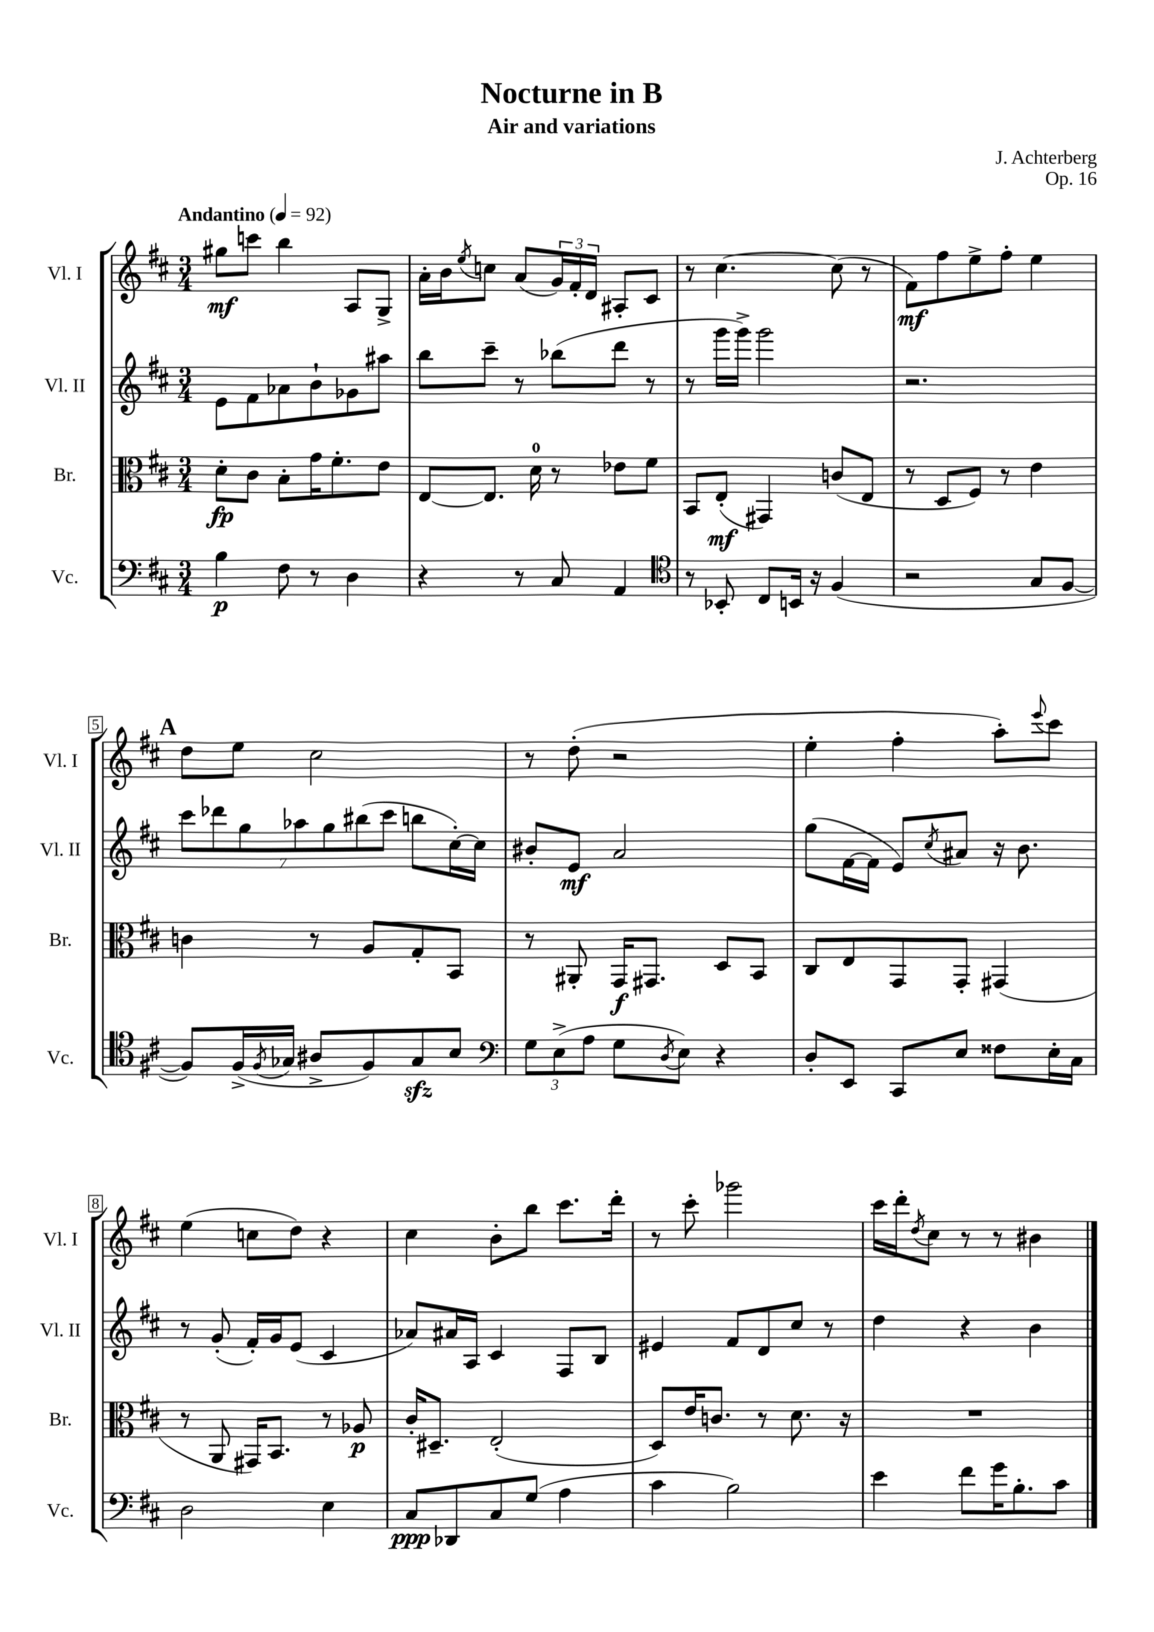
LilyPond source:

\header { title = "Nocturne in B" composer = "J. Achterberg" subtitle = "Air and variations" opus = "Op. 16" }
<<
\new StaffGroup <<
\new Staff = "s0" \with { instrumentName = "Vl. I" shortInstrumentName = "Vl. I" } {
    \clef treble \key d \major \numericTimeSignature \time 3/4 \tempo "Andantino" 4 = 92
    gis''8\mf c'''8 b''4 a8 g8-> |
    a'16-. b'16 \acciaccatura { e''8 } c''8 a'8( \tuplet 3/2 { g'16) fis'16-. d'16 } ais8-. cis'8 |
    r8 cis''4.~ cis''8( r8 |
    fis'8\mf) fis''8 e''8-> fis''8-. e''4 |
    \mark \markup { \bold "A" } d''8 e''8 cis''2 |
    r8 d''8-.( r2 |
    e''4-. fis''4-. a''8-.) \appoggiatura { e'''8 } cis'''8 |
    e''4( c''8 d''8) r4 |
    cis''4 b'8-. b''8 cis'''8. d'''16-. |
    r8 cis'''8-. ges'''2 |
    cis'''16 d'''16-. \acciaccatura { d''8 } cis''8 r8 r8 bis'4 \bar "|." |
}
\new Staff = "s1" \with { instrumentName = "Vl. II" shortInstrumentName = "Vl. II" } {
    \clef treble \key d \major \numericTimeSignature \time 3/4
    e'8 fis'8 aes'8 b'8-! ges'8 ais''8 |
    b''8 cis'''8-- r8 bes''8( d'''8 r8 |
    r8 g'''16 g'''16->) g'''2 |
    r2. |
    \mark \markup { \bold "A" } \tuplet 7/4 { cis'''8 des'''8 g''8 aes''8 g''8 bis''8( cis'''8 } b''8 cis''16~-.) cis''16 |
    bis'8-. e'8\mf a'2 |
    g''8( fis'16~ fis'16 e'8) \acciaccatura { cis''8 } ais'8 r16 b'8. |
    r8 g'8-.( fis'16-.) g'16 e'8( cis'4 |
    aes'8) ais'16 a16 cis'4 fis8 b8 |
    eis'4 fis'8 d'8 cis''8 r8 |
    d''4 r4 b'4 \bar "|." |
}
\new Staff = "s2" \with { instrumentName = "Br." shortInstrumentName = "Br." } {
    \clef alto \key d \major \numericTimeSignature \time 3/4
    d'8-.\fp cis'8 b8-. g'16 fis'8.-. e'8 |
    e8~ e8. d'16-0 r8 ees'8 fis'8 |
    b,8 e8-.\mf( gis,4) c'8( e8 |
    r8 d8 fis8) r8 e'4 |
    \mark \markup { \bold "A" } c'4 r8 a8 g8-. b,8 |
    r8 ais,8-. g,16\f gis,8. d8 b,8 |
    cis8 e8 g,8 g,8-. gis,4( |
    r8 a,8 gis,16) b,8. r8 aes8\p |
    cis'16-. dis8.-- e2-.( |
    d8) e'16 c'8. r8 d'8. r16 |
    R2. \bar "|." |
}
\new Staff = "s3" \with { instrumentName = "Vc." shortInstrumentName = "Vc." } {
    \clef bass \key d \major \numericTimeSignature \time 3/4
    b4\p fis8 r8 d4 |
    r4 r8 cis8 a,4 |
    \clef tenor r8 bes,8-. cis8 b,16 r16 fis4( |
    r2 g8 fis8~ |
    \mark \markup { \bold "A" } fis8) fis16->( \acciaccatura { fis8 } ges16 ais8-> fis8) ges8\sfz b8 |
    \clef bass \tuplet 3/2 { g8 e8->( a8 } g8 \acciaccatura { d8 } e8) r4 |
    d8-. e,8 cis,8 e8 fisis8 e16-. cis16 |
    d2 e4 |
    cis8\ppp des,8 cis8 g8( a4 |
    cis'4 b2) |
    e'4 fis'8 g'16 b8.-. cis'8 \bar "|." |
}
>>
>>
\layout { \context { \Score \override BarNumber.stencil = #(make-stencil-boxer 0.1 0.3 ly:text-interface::print) } }
